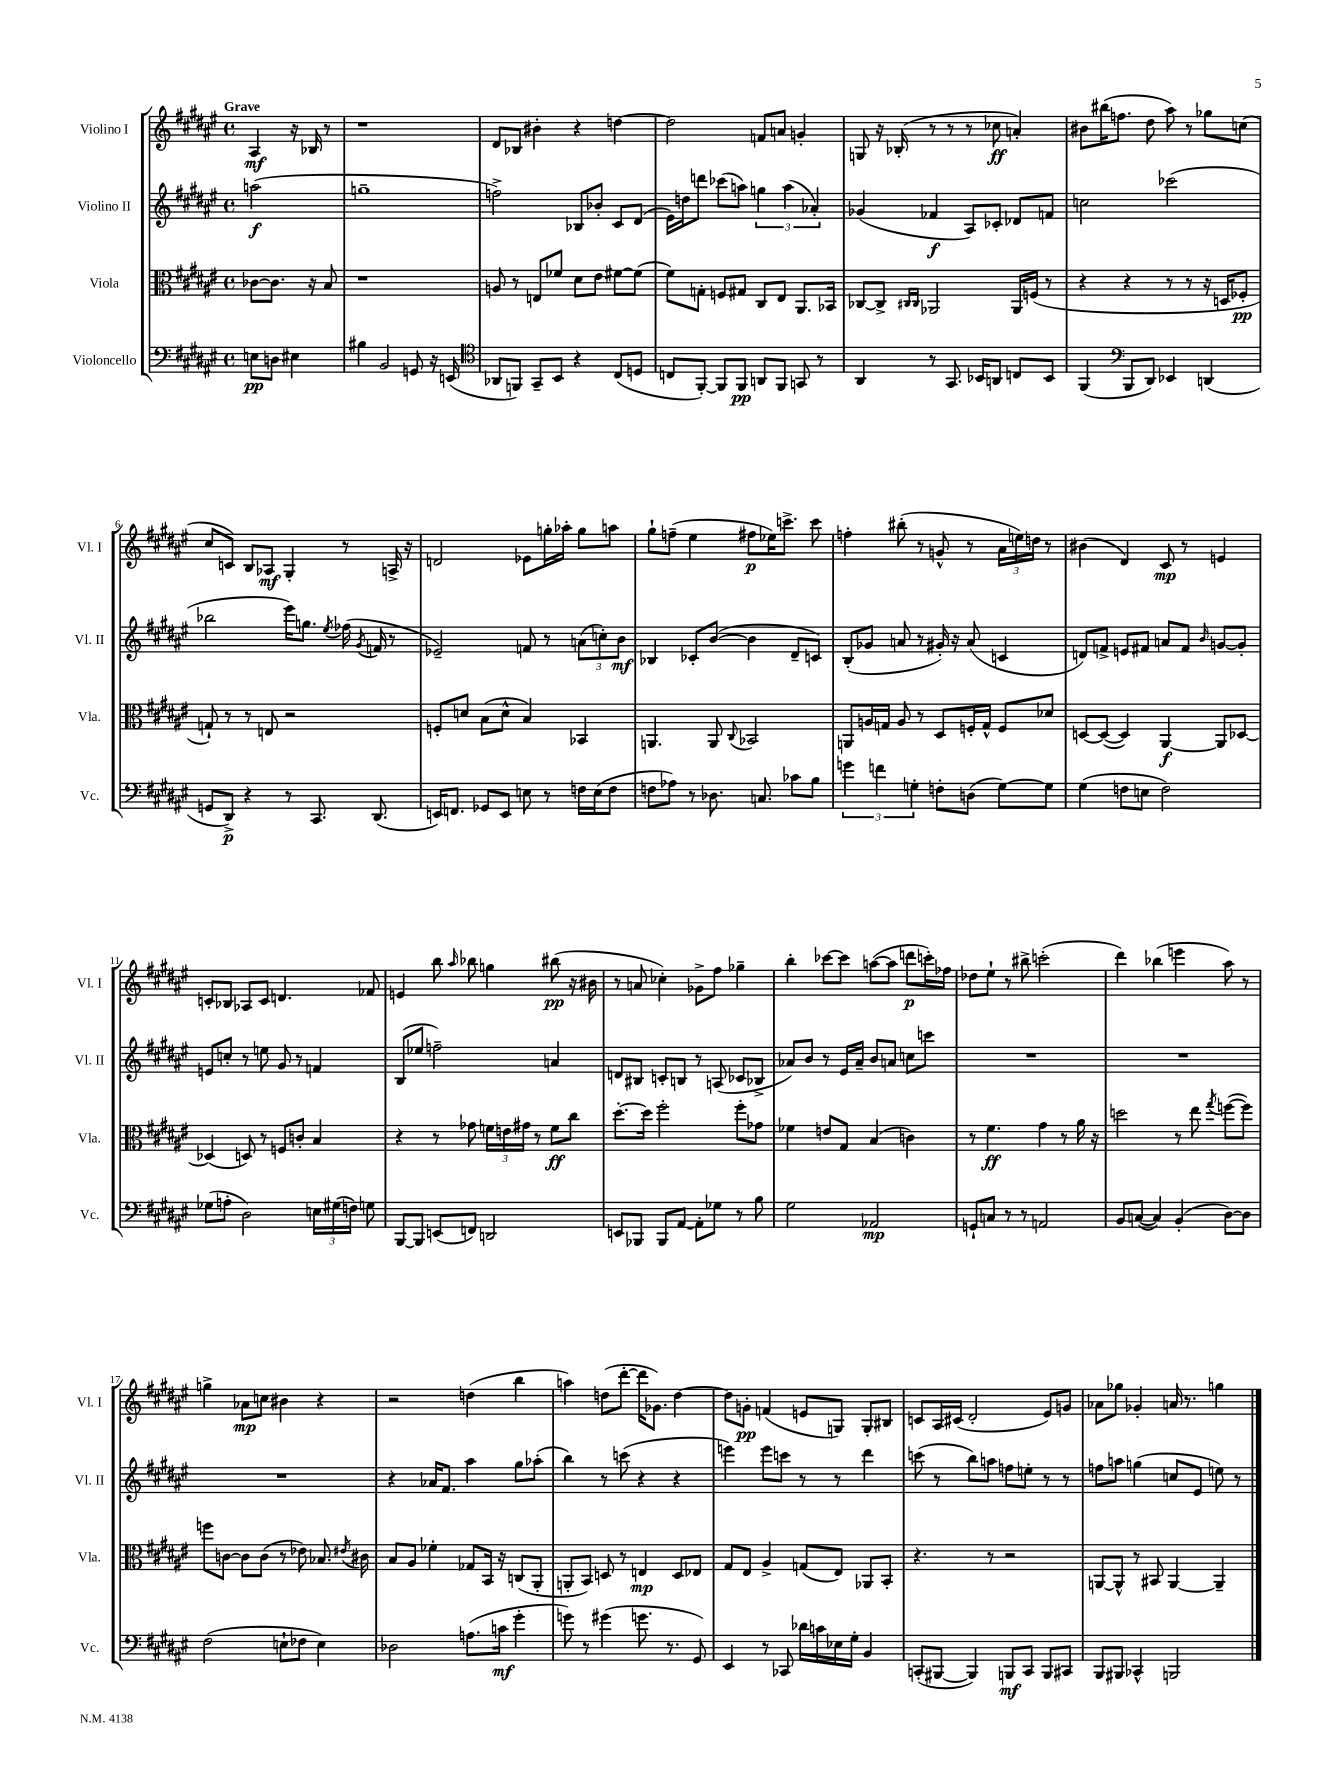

**kern	**kern	**kern	**kern
*staff4	*staff3	*staff2	*staff1
*clefF4	*clefC3	*clefG2	*clefG2
*k[f#c#g#d#a#e#]	*k[f#c#g#d#a#e#]	*k[f#c#g#d#a#e#]	*k[f#c#g#d#a#e#]
*M4/4	*M4/4	*M4/4	*M4/4
*met(c)	*met(c)	*met(c)	*met(c)
8E\L	[8c-\L	(2aa\	4A#/
8D\J	8.c-\]J	.	.
4E#\	.	.	16r
.	16r	.	16B-/
.	8B/	.	8r
=	=	=	=
4B#\	1r	1gg~	1r
2BB/	.	.	.
8GG/	.	.	.
16r	.	.	.
(16EE/	.	.	.
=	=	=	=
*clefC4	*	*	*
8AA-/L	8A/	2ff^\)	8d#/L
8FF/J)	8r	.	8B-/J
8GG#~/L	8E/L	.	4b#'\
8BB/J	8f-/J	.	.
4r	8d#\L	8B-/L	4r
.	8e#\J	8b-'/J	.
(8C#/L	[8f#\L	8c#/L	[4dd\
8D/J	(8f#\]J	(8d#/J	.
=	=	=	=
8C/L	8f#\L)	16e#\LL)	2dd\]
.	.	16dd\J	.
[8FF#'/J)	8G'\J	8ddd\J	.
8FF#/]L	8F/L	(8ccc-\L	.
8FF#/J	8G#/J	8aa\J)	.
8AA/L	8C#/L	6gg\	8f/L
8FF#/J	8E#/J	.	8a/J
.	.	(6aa\	.
8GG/	8.AA#/L	.	4g'/
.	.	6a-'/)	.
8r	.	.	.
.	16BB-/Jk	.	.
=	=	=	=
4AA#/	[8C-/L	(4g-/	8G/
.	8C-^/]J	.	16r
.	.	.	(16B-'/
.	16qqC#/LL	.	.
.	16qqC#/JJ	.	.
8r	2AA-/	4f-/	8r
8.GG#/	.	.	8r
.	.	8A#/L)	8r
16BB-/LK	.	.	.
8AA/J	.	8c-'/J	8cc-\
8C/L	16AA-/LL	8d-/L	4a'/)
.	(16F/JJ	.	.
8BB-/J	8r	8f/J	.
=	=	=	=
(4FF#/	4r	2cc\	8b#\L
.	.	.	(16bb#\K
.	.	.	8.ff\J
*clefF4	*	*	*
8BBB/L	4r	.	.
8DD#/J)	.	.	8dd#\
4EE-/	8r	(2ccc-\	8aa#\)
.	8r	.	8r
(4DD/	16r	.	8gg-\L
.	16D/LK	.	.
.	8F-'/J	.	(8cc\J
=	=	=	=
8GG/L	8G`/)	2bb-\	8cc#/L
8DD#^/J)	8r	.	8c/J)
4r	8r	.	8B/L
.	8E/	.	8A-/J
8r	2r	16eee#\LK)	4G#'/
.	.	8.gg\J	.
8.CC#/	.	.	.
.	.	8qee#/	.
.	.	(16ff-\	8r
.	.	8qg#/	.
(8.DD#/	.	16f/	.
.	.	8r	16A^/
.	.	.	16r
=	=	=	=
16EE/LK)	8F'/L	2e-~/)	2d/
8.FF/J	.	.	.
.	8d/J	.	.
8GG-/L	(8B\L	.	.
8EE/J	8d^^\J	.	.
8E\	4B/)	8f/	8e-\L
8r	.	8r	16gg'\L
.	.	.	16aa-'\JJ
16F\LL	4BB-/	(12a\L	8gg\L
(16E\J	.	.	.
.	.	12cc'\)	.
8F\J	.	.	8aa\J
.	.	12b\J	.
=	=	=	=
8F\L	4.AA/	4B-/	8gg#`\L
8A-\J)	.	.	(8ff~\J
8r	.	8c-'/L	4ee#\
8.D-\	8AA/	([8b/J	.
.	8qqC#/	.	.
.	2BB-/	4b\]	8ff#\L
8.C/	.	.	.
.	.	.	16ee-\K)
.	.	.	8.ccc^\J
8c-\L	.	8d#~/L	.
8B\J	.	8c/J)	8ccc\
=	=	=	=
6g\	8AA/L	(8B'/L	4ff'\
.	16A/L	8g-/J	.
6f\	.	.	.
.	16G/JJ	.	.
.	8A/	8a/	(8bb#'\
6G'\	.	.	.
.	8r	8r	8r
8F'\L	8D#/L	16g#'/)	8g^^/
.	.	16r	.
(8D\J	16F'/L	(8a/	8r
.	16G^^/JJ	.	.
[8G\L)	8F/L	4c/	24a#\LL
.	.	.	24ee\)
.	.	.	24dd\JJ
8G\]J	8d-/J	.	8r
=	=	=	=
(4G#\	[8D/L	8d/L)	(4b#\
.	(8D/_J	8f^/J	.
8F\L	4D/])	8e/L	4d#/)
8E\J	.	8f#/J	.
2F\)	[4AA#/	8a/L	8c#/
.	.	8f#/J	8r
.	.	16qqb/	.
.	8AA#/]L	[8g/L	4e/
.	[8D-/J	8g'/]J	.
=	=	=	=
(8G-\L	(4D-/]	8e/L	8c'/L
8A'\J	.	8cc'/J	8B-/J
2D#\)	8D/)	8r	8A-/L
.	8r	8ee\	8c/J
.	8F/L	8g#/	4.d/
.	8c'/J	8r	.
24E\LL	4B/	4f/	.
(24G#\	.	.	.
24F\JJ)	.	.	.
8G\	.	.	8f-/
=	=	=	=
[8BBB/L	4r	(8B/L	4e/
8BBB/]J	.	8ee-/J	.
(8EE/L	8r	2ff~\)	8bb\
.	.	.	16qqaa#/
8FF/J)	8g-\	.	8bb-\
2DD/	24f\LL	.	4gg\
.	24e\	.	.
.	24g#\JJ	.	.
.	8r	.	.
.	8f\L	4a/	(8bb#\
.	8cc#\J	.	16r
.	.	.	16b#\
=	=	=	=
8EE/L	[8.dd#'\L	8d/L	8r
8BBB-/J	.	8B#/J	8a/
.	16dd#\]Jk	.	.
8BBB-/L	2ff#'\	8c'/L	4cc-'\)
[8AA#/J	.	8B/J	.
8AA#'\]L	.	8r	8g-^\L
8G-\J	.	(8A/	8ff#\J
8r	8ff#'\L	8c-/L	4gg-~\
8B\	8g-\J	8B-^/J	.
=	=	=	=
2G#\	4f-\	8a-/L)	4bb'\
.	.	8b/J	.
.	8e/L	8r	[8ccc-\L
.	8G#/J	16e#/LL	8ccc-\]J
.	.	16a-~/JJ	.
2AA-/	(4B/	8b/L	([8aa\L
.	.	8a/J	8aa\]J
.	4c\)	8cc\L	8ddd\L
.	.	8ccc\J	16ccc'\L)
.	.	.	16ff-\JJ
=	=	=	=
8GG`/L	8r	1r	8dd-\L
8C/J	4.f#\	.	8ee#`\J
8r	.	.	8r
8r	.	.	8bb#^\
2AA/	4g#\	.	(2ccc'\
.	8r	.	.
.	16a#\	.	.
.	16r	.	.
=	=	=	=
8BB/L	2dd\	1r	4ddd#\)
([8C/J	.	.	.
4C/])	.	.	(4bb-\
(4BB'/	8r	.	4eee\
.	8ee#\	.	.
.	8qgg#/	.	.
[8D#\L)	([8ff\L	.	8aa#\)
8D#\]J	8ff\]J)	.	8r
=	=	=	=
(2F#\	8ff\L	1r	4gg^\
.	[8c\J	.	.
.	8c\]L	.	8a-\L
.	(8c\J	.	8cc\J
8E`\L	8r	.	4b#\
8F-\J	8e-\)	.	.
4E\)	8.B-/	.	4r
.	8qe#/	.	.
.	16c#\	.	.
=	=	=	=
2D-\	8B/L	4r	2r
.	8A#/J	.	.
.	4f-'\	16a-/LK	.
.	.	8.f#/J	.
(8.A\L	8G-/L	4aa#\	(4dd\
.	16BB/Jk	.	.
16c\Jk	16r	.	.
4g#'\	(8C/L	8gg#\L	4bb\
.	8AA#'/J	(8aa-'\J	.
=	=	=	=
8g\)	8AA'/L	4bb\)	4aa\)
8r	8BB/J)	.	.
(4g#\	8D/	8r	(8dd\L
.	8r	(8ccc\	[8ddd#'\J
8.g\	4E/	4r	16ddd#\]LK
.	.	.	8.g-\J)
8.r	.	.	.
.	8D/L	4r	[4dd\
8GG#/)	8E-/J	.	.
=	=	=	=
4EE#/	8G#/L	4eee\)	8dd\]L
.	8E#/J	.	8g'\J
8r	4A#^/	8eee\L	(4f/
8CC-/	.	8ccc\J	.
16d-\LL	(8G/L	8r	8e/L
16c\	.	.	.
16E-\	8E#/J)	8r	8G/J)
16G#'\JJ	.	.	.
4BB/	8AA-/L	4ddd#\	8G'/L
.	8BB'/J	.	8B#/J
=	=	=	=
(8CC'/L	4.r	(8ccc\	8c/L
[8BBB#/J	.	8r	16A#/L
.	.	.	(16c#/JJ
4BBB#/])	.	8bb\L)	2d#'/
.	8r	8aa\J	.
8BBB/L	2r	8ff\L	.
8CC/J	.	8ee'\J	.
8BBB/L	.	8r	8e#/L)
8CC#/J	.	8r	8g/J
=	=	=	=
8BBB/L	[8AA/L	8ff\L	8a-\L
8BBB#/J	8AA^^/]J	8aa\J	8gg-\J
4CC-^^/	8r	(4gg\	4g-'/
.	8BB#/	.	.
2BBB/	[4AA/	8cc/L	16a/
.	.	.	8.r
.	.	8e#/J	.
.	4AA~/]	8ee\)	4gg\
.	.	8r	.
==	==	==	==
*-	*-	*-	*-
